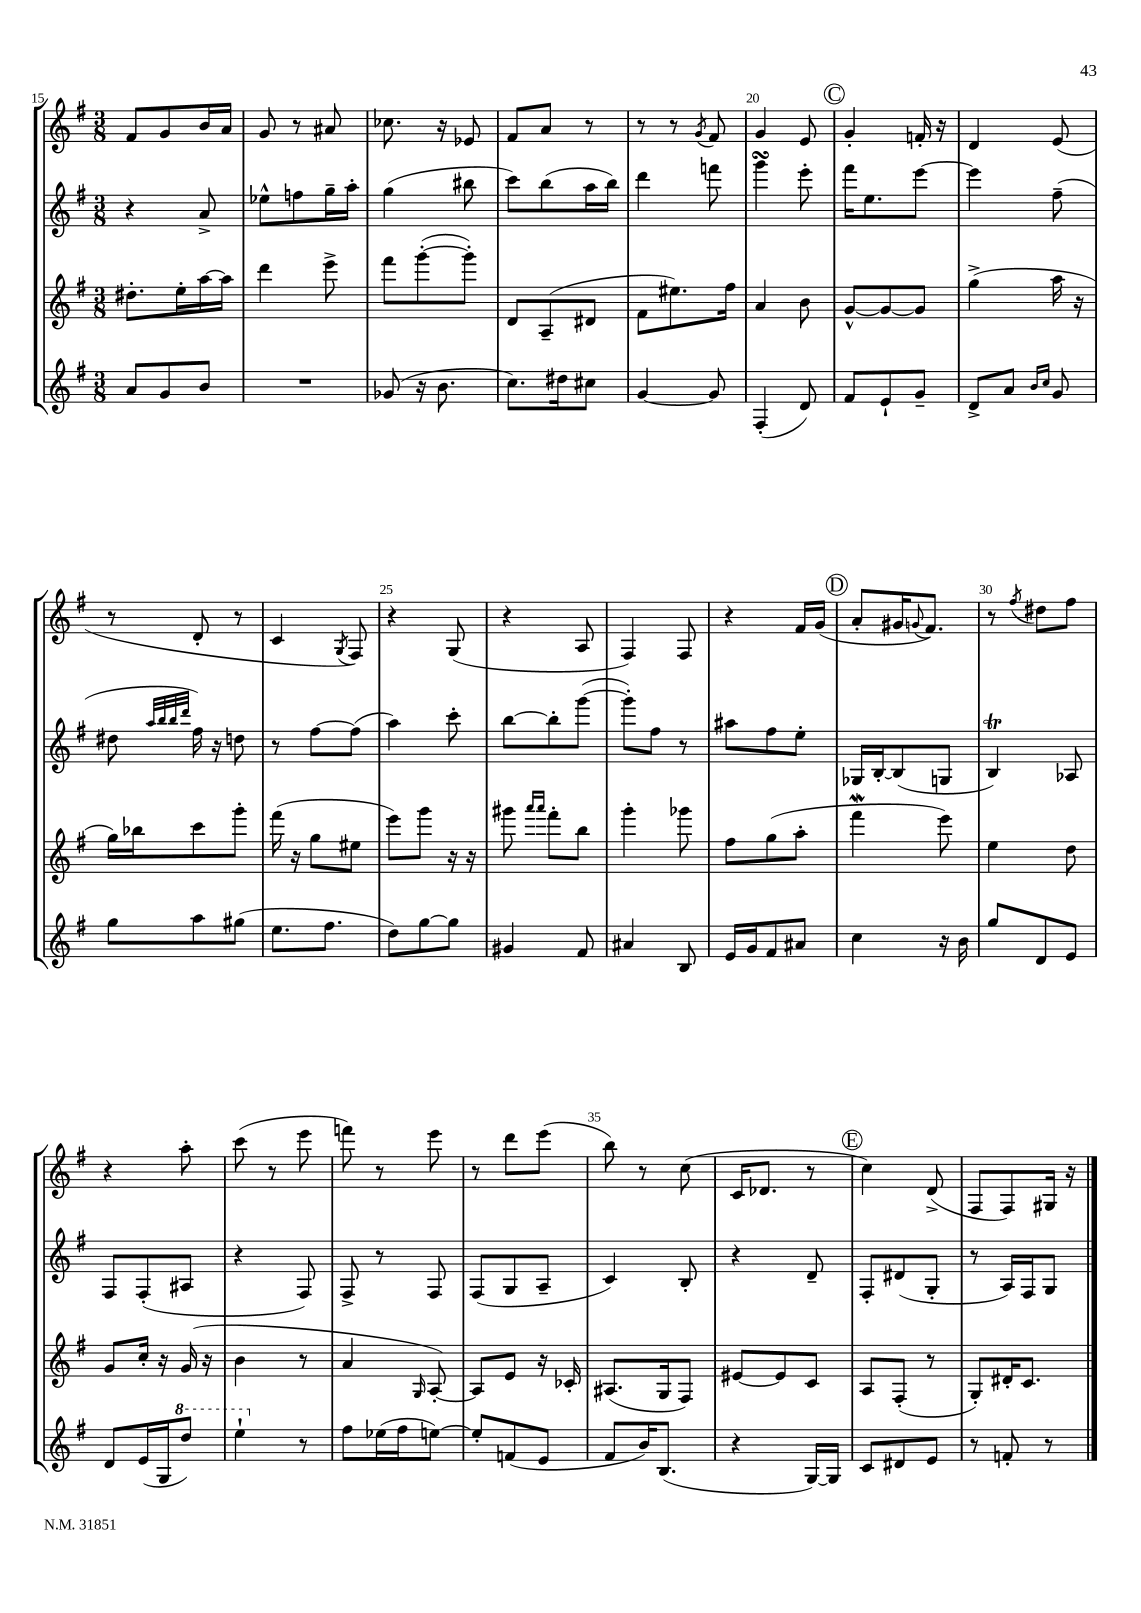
<<
\new StaffGroup <<
\new Staff = "s0" {
    \clef treble \key g \major \numericTimeSignature \time 3/8
    fis'8 g'8 b'16 a'16 |
    g'8 r8 ais'8 |
    ces''8. r16 ees'8 |
    fis'8 a'8 r8 |
    r8 r8 \acciaccatura { g'8 } fis'8 |
    g'4 e'8 |
    \mark \markup { \circle "C" } g'4-. f'16-. r16 |
    d'4 e'8( |
    r8 d'8-. r8 |
    c'4 \acciaccatura { g8 } fis8) |
    r4 g8( |
    r4 a8 |
    fis4) fis8 |
    r4 fis'16 g'16( |
    \mark \markup { \circle "D" } a'8-. gis'16 \appoggiatura { g'8 } fis'8.) |
    r8 \acciaccatura { fis''8 } dis''8 fis''8 |
    r4 a''8-. |
    c'''8( r8 e'''8 |
    f'''8) r8 e'''8 |
    r8 d'''8 e'''8( |
    b''8) r8 c''8( |
    c'16 des'8. r8 |
    \mark \markup { \circle "E" } c''4) d'8->( |
    fis8 fis8) gis16 r16 \bar "|." |
}
\new Staff = "s1" {
    \clef treble \key g \major \numericTimeSignature \time 3/8
    r4 a'8-> |
    ees''8-^ f''8 g''16-- a''16-. |
    g''4( bis''8 |
    c'''8) b''8( a''16 b''16) |
    d'''4 f'''8 |
    g'''4\turn e'''8-. |
    \mark \markup { \circle "C" } fis'''16 e''8. e'''8~ |
    e'''4 fis''8--( |
    dis''8 \grace { a''32 b''32 b''32 d'''32 } fis''16) r16 d''8 |
    r8 fis''8~ fis''8( |
    a''4) c'''8-. |
    b''8~ b''8-. g'''8~( |
    g'''8-.) fis''8 r8 |
    ais''8 fis''8 e''8-. |
    \mark \markup { \circle "D" } ges16 b16~-. b8( g8 |
    b4\trill) aes8 |
    fis8 fis8-.( ais8 |
    r4 fis8) |
    fis8-> r8 fis8 |
    fis8( g8 a8-- |
    c'4) b8-. |
    r4 d'8-- |
    \mark \markup { \circle "E" } fis8-. dis'8( g8-. |
    r8 a16) fis16 g8 \bar "|." |
}
\new Staff = "s2" {
    \clef treble \key g \major \numericTimeSignature \time 3/8
    dis''8.-. e''16-. a''16~ a''16 |
    d'''4 e'''8-> |
    fis'''8 g'''8~-.( g'''8-.) |
    d'8 a8--( dis'8 |
    fis'8 eis''8.) fis''16 |
    a'4 b'8 |
    \mark \markup { \circle "C" } g'8~-^ g'8~ g'8 |
    g''4->( a''16 r16 |
    g''16) bes''16 c'''8 g'''8-. |
    fis'''16( r16 g''8 eis''8 |
    e'''8) g'''8 r16 r16 |
    gis'''8 \grace { a'''16 a'''16 } fis'''8-. b''8 |
    g'''4-. ges'''8 |
    fis''8 g''8( a''8-. |
    \mark \markup { \circle "D" } fis'''4\mordent e'''8) |
    e''4 d''8 |
    g'8 c''16-. r16 g'16( r16 |
    b'4 r8 |
    a'4 \grace { g16 } a8~-.) |
    a8 e'8 r16 ces'16-. |
    ais8.( g16 fis8) |
    eis'8~ eis'8 c'8 |
    \mark \markup { \circle "E" } a8 fis8-.( r8 |
    g8-.) dis'16-. c'8. \bar "|." |
}
\new Staff = "s3" {
    \clef treble \key g \major \numericTimeSignature \time 3/8
    a'8 g'8 b'8 |
    R4. |
    ges'8( r16 b'8. |
    c''8.) dis''16 cis''8 |
    g'4~ g'8 |
    fis4-.( d'8) |
    \mark \markup { \circle "C" } fis'8 e'8-! g'8-- |
    d'8-> a'8 \grace { b'16 c''16 } g'8 |
    g''8 a''8 gis''8( |
    e''8. fis''8. |
    d''8) g''8~ g''8 |
    gis'4 fis'8 |
    ais'4 b8 |
    e'16 g'16 fis'8 ais'8 |
    \mark \markup { \circle "D" } c''4 r16 b'16 |
    g''8 d'8 e'8 |
    d'8 e'16( g16 \ottava #1 d'''8) |
    e'''4-! \ottava #0 r8 |
    fis''8 ees''16( fis''16 e''8~) |
    e''8-. f'8( e'8 |
    fis'8 b'16) b8.( |
    r4 g16~) g16 |
    \mark \markup { \circle "E" } c'8 dis'8 e'8 |
    r8 f'8-. r8 \bar "|." |
}
>>
>>
\layout { \context { \Score currentBarNumber = #15 \override BarNumber.break-visibility = ##(#f #t #t) barNumberVisibility = #(every-nth-bar-number-visible 5) } }
